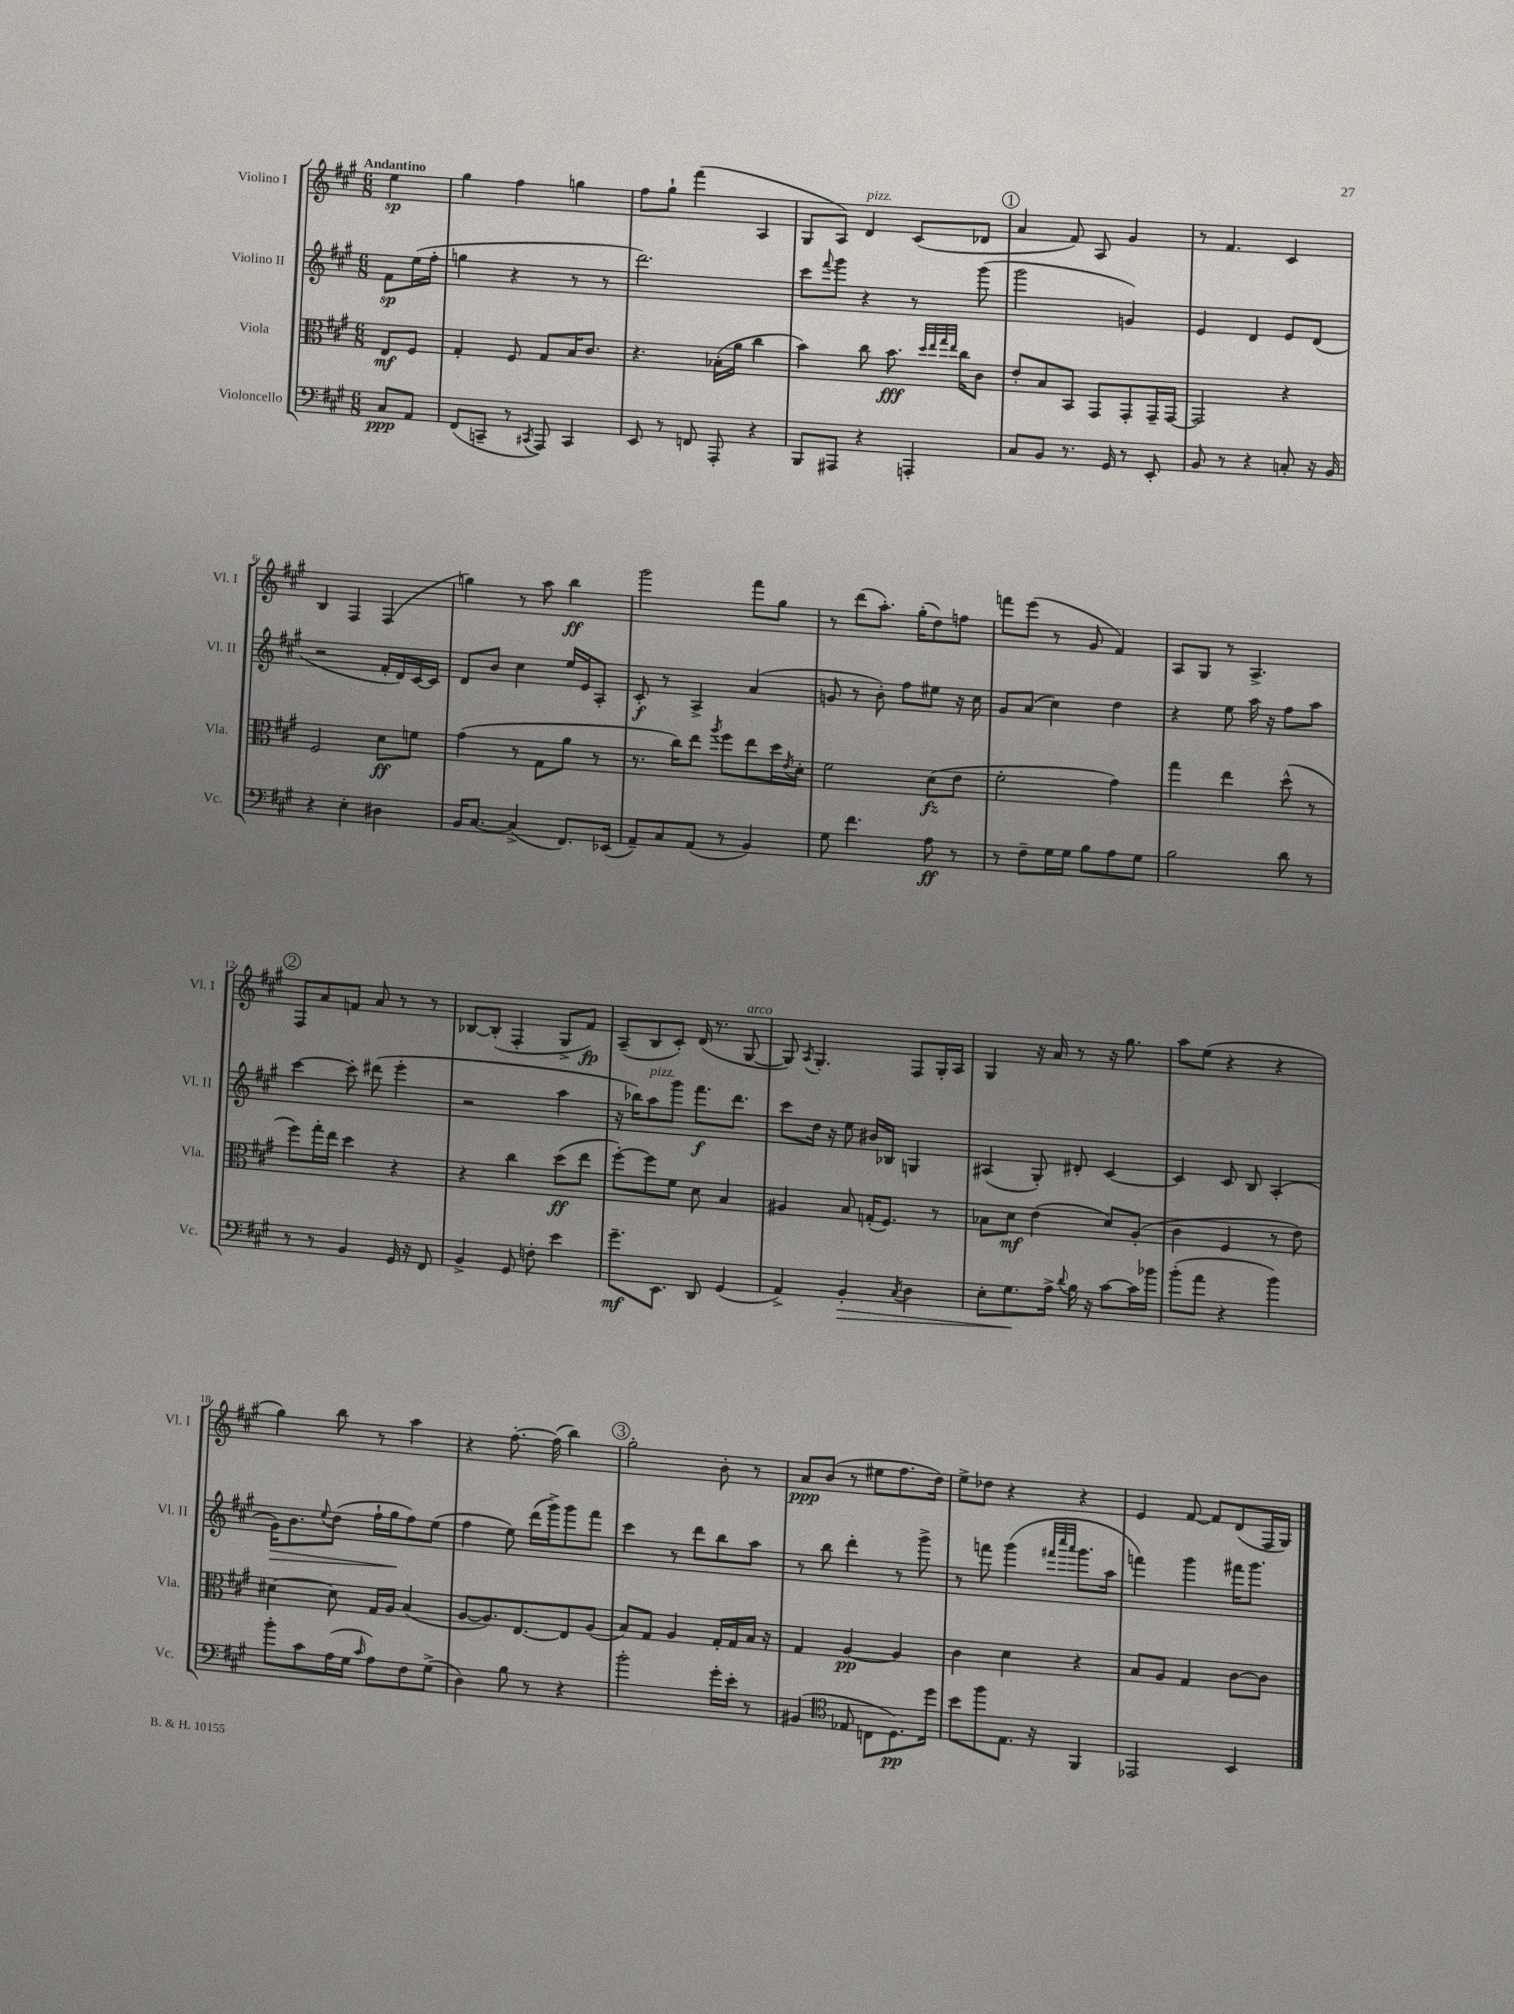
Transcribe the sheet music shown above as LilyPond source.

<<
\new StaffGroup <<
\new Staff = "s0" \with { instrumentName = "Violino I" shortInstrumentName = "Vl. I" } {
    \clef treble \key a \major \numericTimeSignature \time 6/8 \partial 4 \tempo "Andantino"
    e''4\sp |
    gis''4 fis''4 g''4 |
    fis''8 gis''8-! fis'''4( a4 |
    gis8 a8) d'4^\markup { \italic "pizz." } cis'8( des'8 |
    \mark \markup { \circle "1" } a'4 fis'8) a8 gis'4 |
    r8 fis'4. cis'4 |
    b4 fis4 fis4( |
    g''4) r8 a''8 b''4\ff |
    gis'''2 fis'''8 gis''8 |
    r8 d'''8( a''8.-.) gis''16-.( d''8) f''8 |
    f'''8 e'''8( r8 gis'8 fis'4) |
    a8 gis8 r8 a4.-> |
    \mark \markup { \circle "2" } fis8 a'8 f'8 a'8 r8 r8 |
    bes8~ bes8-.( fis4-. gis8-> fis'8\fp) |
    a8--( b8 cis'8-.) d'16( r8. gis8~^\markup { \italic "arco" } |
    gis8) \acciaccatura { a8 } gis4.-. fis8 gis16-. a16 |
    gis4 r16 a'16 r8 r16 gis''8. |
    a''8 e''8( r4 r4 |
    gis''4) b''8 r8 a''4 |
    r4 fis''8.~-. fis''16( b''4) |
    \mark \markup { \circle "3" } gis''2-. b'8-. r8 |
    a'8\ppp b'8( r8 eis''8 fis''8. d''16) |
    e''8-> des''8 r4 r4 |
    e'4 fis'8~ fis'8 d'8( fis16 gis16) \bar "|." |
}
\new Staff = "s1" \with { instrumentName = "Violino II" shortInstrumentName = "Vl. II" } {
    \clef treble \key a \major \numericTimeSignature \time 6/8 \partial 4
    fis'8\sp e''16( fis''16-. |
    g''4 r4 r8 r8 |
    d'''2.) |
    cis'''8 \appoggiatura { fis'''8 } gis'''8 r4 r8 gis'''8( |
    \mark \markup { \circle "1" } gis'''2 g'4) |
    e'4 d'4 e'8 d'8( |
    r2 fis'16-. d'16) cis'16~ cis'16 |
    d'8 b'8 cis''4 e''16 e'16 a8-. |
    cis'8-.\f r8 a4-> a'4( |
    g'8 r8 b'8-.) fis''8 eis''8 r16 cis''16 |
    gis'8 a'8( cis''4) d''4 |
    r4 e''8 a''16 r16 fis''8 a''8 |
    \mark \markup { \circle "2" } cis'''4~ cis'''8-. dis'''8( e'''4-. |
    r2 a''4 |
    r16 bes''16) a''8^\markup { \italic "pizz." } gis'''8 fis'''8.\f d'''8. |
    cis'''8 d''16 r16 e''8 bis'16 bes16 g4 |
    ais4( gis8-.) dis'8-. cis'4~ |
    cis'4 cis'8 b8 a4-.( |
    gis'16\>) b'8. \appoggiatura { e''8 } d''8( fis''16-! gis''16\! fis''8) e''8( |
    fis''4 e''8) d'''16( gis'''16->) gis'''8 fis'''8 |
    \mark \markup { \circle "3" } cis'''4 r8 d'''8 b''8 a''8 |
    r8 b''8 d'''4-. r8 gis'''8-> |
    r8 f'''8 gis'''4( \grace { fis'''32 cis''''32 a'''32 } gis'''8. a''16 |
    f'''4) gis'''4 fis'''16 gis'''8. \bar "|." |
}
\new Staff = "s2" \with { instrumentName = "Viola" shortInstrumentName = "Vla." } {
    \clef alto \key a \major \numericTimeSignature \time 6/8 \partial 4
    e8\mf fis8 |
    gis4-. fis8 gis8 b16 cis'8. |
    r4. bes16-.( a'16 cis''4 |
    b'4) cis''8 b'8.\fff \grace { d''32 e''32 gis''32 e''32 } cis''16 cis'8 |
    \mark \markup { \circle "1" } e'8-. b8 b,8 gis,8 gis,8-. gis,16-- gis,16~ |
    gis,2 r4 |
    fis2 d'8\ff f'8 |
    gis'4( r8 gis8 a'8 r8 |
    r8. cis''16) e''8 \acciaccatura { a''8 } fis''8 e''8 d''16 \acciaccatura { e'8 } d'16-. |
    fis'2 d'8\fz( e'8 |
    fis'2-. gis'4) |
    gis''4 e''4 d''8-^( r8 |
    \mark \markup { \circle "2" } fis''8) gis''16-. e''16 d''4 r4 |
    r4 cis''4 d''8\ff( e''8 |
    fis''8~-.) fis''8 fis'8 d'8 b4 |
    ais4 b8 g16-.( fis8.) r8 |
    bes8 d'8\mf e'4( d'8) a8-.( |
    cis'4 fis4 r8 e'8) |
    dis'4~ dis'8 gis16 a16 b4( |
    a8~ a8.) e8.~ e8 a8( |
    \mark \markup { \circle "3" } b8) gis8 a4 gis16-. gis16 b16 r16 |
    gis4 a4~\pp a4 |
    cis'4 d'4 r4 |
    b8 a8 gis4 cis'8~ cis'8 \bar "|." |
}
\new Staff = "s3" \with { instrumentName = "Violoncello" shortInstrumentName = "Vc." } {
    \clef bass \key a \major \numericTimeSignature \time 6/8 \partial 4
    cis8\ppp a,8 |
    fis,8( c,8-- r8 \acciaccatura { cis,8 } a,,8) cis,4 |
    e,8 r8 f,8 a,,8-. r4 |
    b,,8 ais,,8 r4 a,,4-. |
    \mark \markup { \circle "1" } cis8 b,8 r8. gis,16 r8 e,8-. |
    b,8 r8 r4 c8-. r16 b,16 |
    r4 e4-. dis4 |
    b,16 cis8.~ cis4->( fis,8.) ees,16( |
    a,8--) cis8 a,8( r8 b,4) |
    gis8 fis'4. a8\ff r8 |
    r8 fis8-- gis16 gis16 b8 a8 gis8 |
    b2 d'8 r8 |
    \mark \markup { \circle "2" } r8 r8 b,4 gis,16 r16 fis,8 |
    b,4-> gis,8 f8-. e'4 |
    gis'8.--\mf e,8. d,8 gis,4( |
    a,4->) b,4-.\> \acciaccatura { cis8 } d4 |
    e8-. gis8.\! a16-> \appoggiatura { d'8 } b16 r16 cis'8~ cis'16 bes'16 |
    b'8-.( a'8 r4 b'4) |
    b'8-. cis'8 a16( gis16 \grace { cis'16 } a8) fis8 gis8->( |
    d4) b8 r8 r4 |
    \mark \markup { \circle "3" } b'2-. gis'16-. e'16-. r8 |
    bis,4( \clef tenor ees8 c8 d8.\pp) d''16 |
    b'8 fis''8 e8. r16 fis,4 |
    ees,2 b,4 \bar "|." |
}
>>
>>
